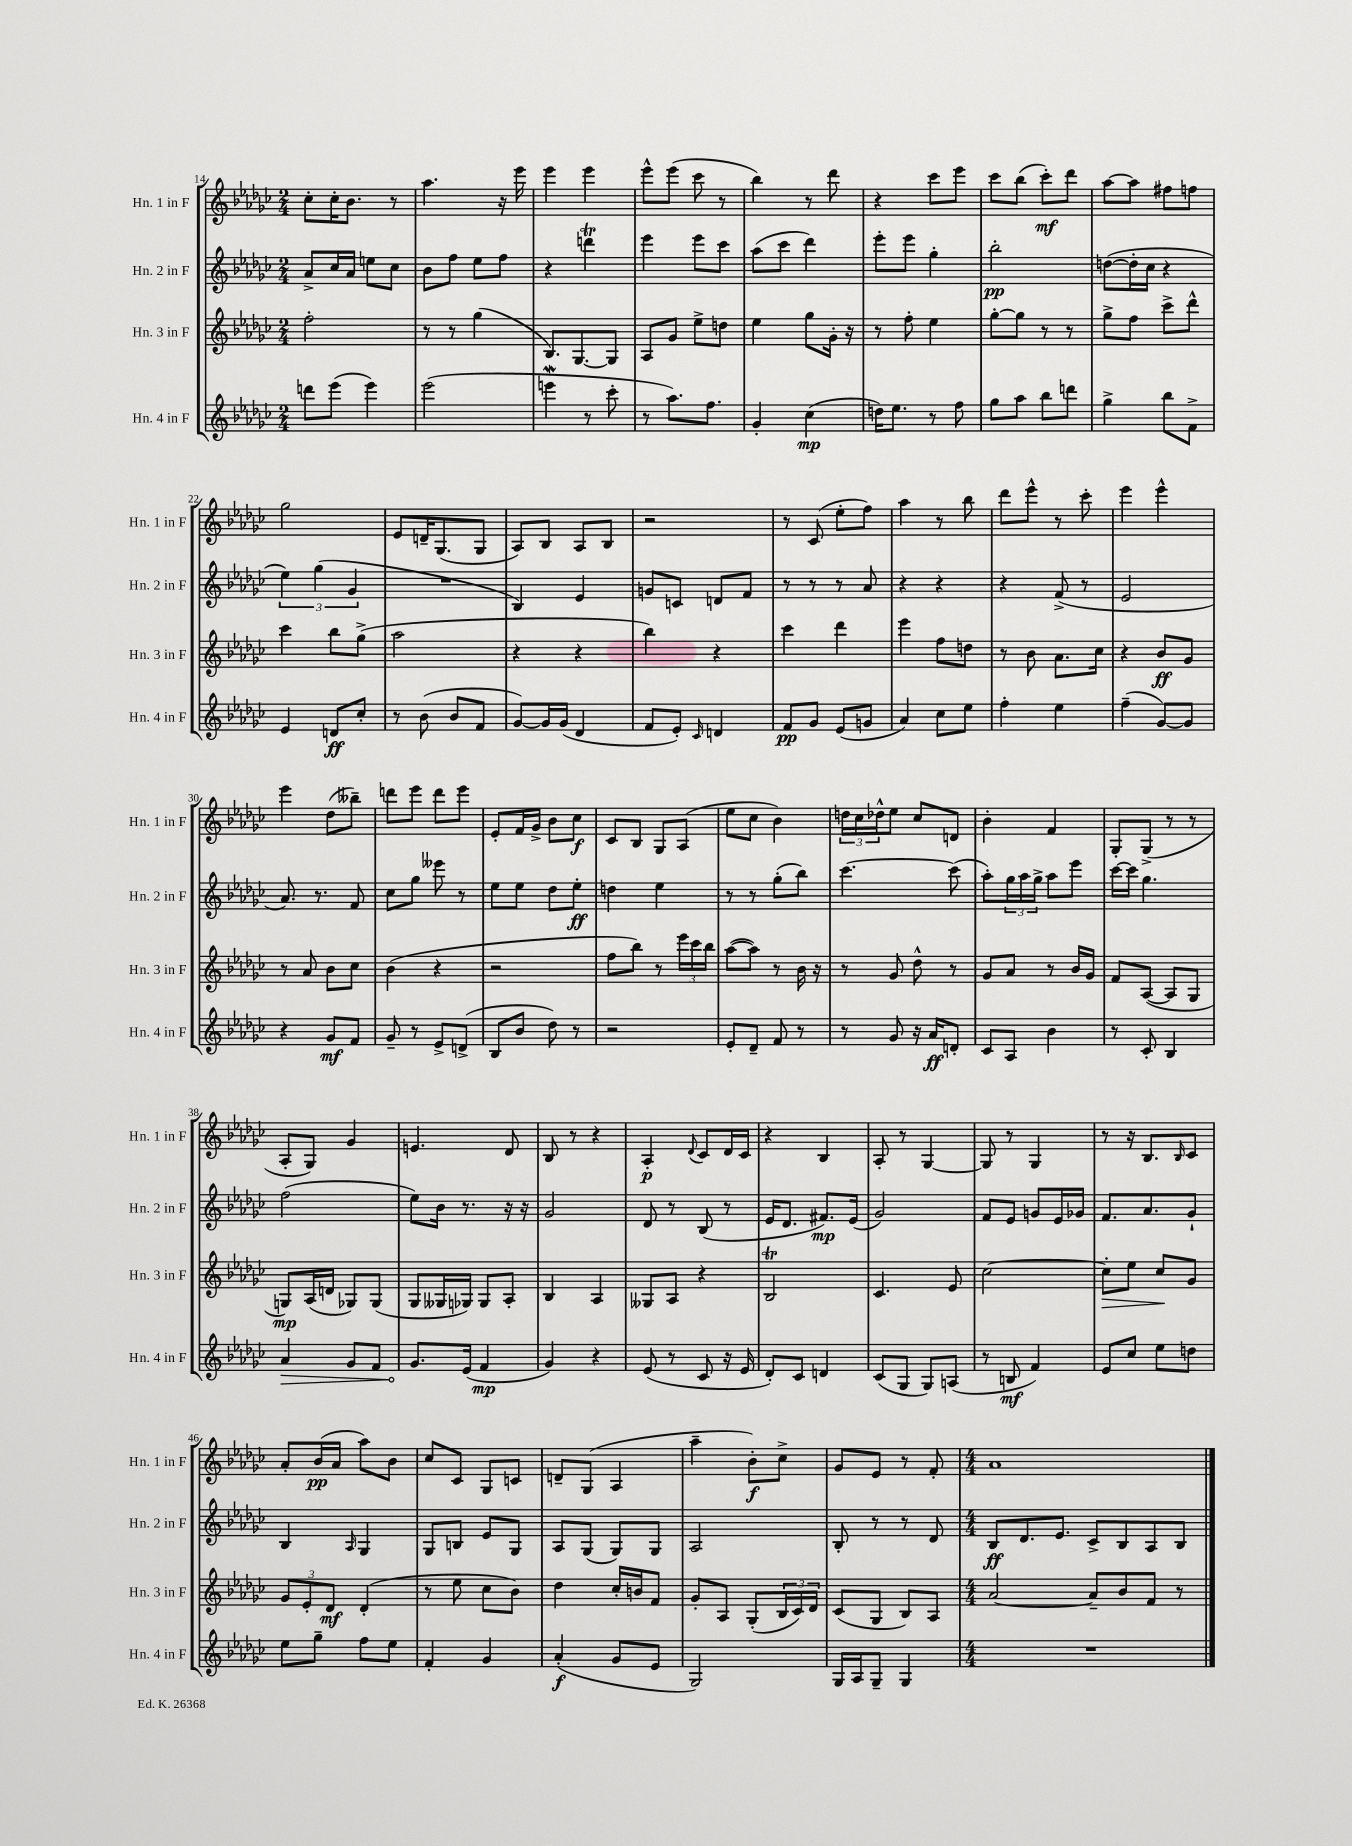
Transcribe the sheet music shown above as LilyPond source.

<<
\new StaffGroup <<
\new Staff = "s0" \with { instrumentName = "Hn. 1 in F" shortInstrumentName = "Hn. 1 in F" } {
    \clef treble \key ges \major \numericTimeSignature \time 2/4
    ces''8-. ces''16-. bes'8. r8 |
    aes''4. r16 ees'''16 |
    ees'''4 ees'''4 |
    ees'''8-^ ees'''8( ces'''8 r8 |
    bes''4) r8 des'''8 |
    r4 ces'''8 ees'''8 |
    ces'''8 bes''8( ces'''8-.\mf) des'''8 |
    aes''8~ aes''8 fis''8 f''8 |
    ges''2 |
    ees'8 d'16-- ges8.( ges8 |
    aes8) bes8 aes8 bes8 |
    r2 |
    r8 ces'8( ees''8-. f''8) |
    aes''4 r8 bes''8 |
    des'''8 ees'''8-^ r8 ces'''8-. |
    ees'''4 ees'''4-^ |
    ees'''4 des''8( beses''8--) |
    d'''8 ees'''8 d'''8 ees'''8 |
    ees'8-. f'16 ges'16-> bes'8 ces''8\f |
    ces'8 bes8 ges8 aes8( |
    ees''8 ces''8 bes'4) |
    \tuplet 3/2 { d''16 ces''16 des''16-^ } ees''8 ces''8 d'8 |
    bes'4-. f'4 |
    ges8-. ges8->( r8 r8 |
    aes8-. ges8) ges'4 |
    e'4. des'8 |
    bes8 r8 r4 |
    aes4-.\p \appoggiatura { des'8 } ces'8 des'16 ces'16 |
    r4 bes4 |
    aes8-. r8 ges4~ |
    ges8 r8 ges4 |
    r8 r16 bes8. \grace { bes16 } ces'8 |
    aes'8-. bes'16\pp( aes'16 aes''8) bes'8 |
    ces''8 ces'8 ges8 c'8 |
    d'8-- ges8( aes4 |
    aes''4-- bes'8-.\f) ces''8-> |
    ges'8 ees'8 r8 f'8-. |
    \numericTimeSignature \time 4/4 aes'1 \bar "|." |
}
\new Staff = "s1" \with { instrumentName = "Hn. 2 in F" shortInstrumentName = "Hn. 2 in F" } {
    \clef treble \key ges \major \numericTimeSignature \time 2/4
    aes'8-> ces''16 aes'16 e''8 ces''8 |
    bes'8 f''8 ees''8 f''8 |
    r4 d'''4\trill |
    ees'''4 ees'''8 ces'''8 |
    aes''8( ces'''8 des'''4) |
    ees'''8-. ees'''8 ges''4-. |
    bes''2-.\pp |
    d''8~( d''16-. ces''16 r4 |
    \tuplet 3/2 { ees''4) ges''4( ges'4 } |
    R2 |
    bes4) ees'4 |
    g'8 c'8 d'8 f'8 |
    r8 r8 r8 aes'8 |
    r4 r4 |
    r4 f'8->( r8 |
    ees'2 |
    aes'8.) r8. f'8 |
    ces''8 ges''8 eeses'''8 r8 |
    ees''8 ees''8 des''8 ees''8-.\ff |
    d''4 ees''4 |
    r8 r8 ges''8-.( bes''8) |
    ces'''4.~ ces'''8( |
    aes''8-.) \tuplet 3/2 { ges''16 aes''16 ges''16-> } aes''8 ees'''8 |
    ces'''16~ ces'''16 ges''4. |
    f''2( |
    ees''8) bes'16 r8. r16 r16 |
    ges'2 |
    des'8 r8 bes8( r8 |
    ees'16 des'8. fis'8.\mp) ees'16( |
    ges'2) |
    f'8 ees'8 g'8 ees'16 ges'16 |
    f'8. aes'8. ges'8-! |
    bes4 \grace { aes16 } ges4 |
    ges8 b8 ees'8 ges8 |
    aes8 ges8( ges8) ges8 |
    aes2 |
    bes8-. r8 r8 des'8 |
    \numericTimeSignature \time 4/4 bes8\ff des'8. ees'8. ces'8-> bes8 aes8 bes8 \bar "|." |
}
\new Staff = "s2" \with { instrumentName = "Hn. 3 in F" shortInstrumentName = "Hn. 3 in F" } {
    \clef treble \key ges \major \numericTimeSignature \time 2/4
    f''2-. |
    r8 r8 ges''4( |
    bes8.) ges8.~ ges8 |
    aes8 ges'8 ees''8-> d''8 |
    ees''4 ges''8 ges'16-. r16 |
    r8 f''8-. ees''4 |
    ges''8~-. ges''8 r8 r8 |
    ges''8-> f''8 ces'''8-> des'''8-^ |
    ces'''4 bes''8 ges''8->( |
    aes''2 |
    r4 r4 |
    bes''4) r4 |
    ces'''4 des'''4 |
    ees'''4 f''8 d''8 |
    r8 bes'8 aes'8. ces''16 |
    r4 bes'8\ff ges'8 |
    r8 aes'8 bes'8 ces''8 |
    bes'4( r4 |
    r2 |
    f''8 bes''8) r8 \tuplet 3/2 { ees'''16 ces'''16 bes''16 } |
    aes''8~( aes''8) r8 bes'16 r16 |
    r8 ges'8 des''8-^ r8 |
    ges'8 aes'8 r8 bes'16 ges'16 |
    f'8 aes8~( aes8 ges8 |
    g8\mp) aes16( d'16 ges8) ges8( |
    ges8 geses16 ges16) ges8 aes8-. |
    bes4 aes4 |
    geses8 aes8 r4 |
    bes2\trill |
    ces'4. ees'8 |
    ces''2~ |
    ces''8-.\> ees''8 ces''8\! ges'8 |
    \tuplet 3/2 { ges'8 ees'8-. des'8\mf } des'4-.( |
    r8 ees''8 ces''8 bes'8) |
    des''4 ces''16-. b'16 f'8 |
    ges'8-. aes8 ges8-.( \tuplet 3/2 { bes16 ces'16) des'16 } |
    ces'8( ges8 bes8) aes8 |
    \numericTimeSignature \time 4/4 aes'2~ aes'8-- bes'8 f'8 r8 \bar "|." |
}
\new Staff = "s3" \with { instrumentName = "Hn. 4 in F" shortInstrumentName = "Hn. 4 in F" } {
    \clef treble \key ges \major \numericTimeSignature \time 2/4
    d'''8 ees'''8( ees'''4) |
    ees'''2( |
    e'''4\mordent r8 ces'''8-. |
    r8 aes''8.) f''8. |
    ges'4-. ces''4\mp( |
    d''16) ees''8. r8 f''8 |
    ges''8 aes''8 bes''8 d'''8 |
    ges''4-> bes''8 f'8-> |
    ees'4 d'8\ff ces''8-. |
    r8 bes'8( bes'8 f'8 |
    ges'8~) ges'16 ges'16( des'4 |
    f'8 ees'8-.) \grace { ces'16 } d'4 |
    f'8\pp ges'8 ees'8( g'8 |
    aes'4) ces''8 ees''8 |
    f''4-. ees''4 |
    f''4--( ges'8~) ges'8 |
    r4 ges'8\mf f'8 |
    ges'8-- r8 ees'8-> d'8->( |
    bes8 bes'8 des''8) r8 |
    r2 |
    ees'8-. des'8-- f'8 r8 |
    r8 ges'8 r16 aes'16\ff d'8-. |
    ces'8 aes8 bes'4 |
    r8 ces'8-. bes4 |
    \once \override Hairpin.circled-tip = ##t aes'4\> ges'8 f'8 |
    ges'8.\! ees'16( f'4\mp |
    ges'4) r4 |
    ees'8( r8 ces'8 r16 ees'16 |
    des'8-.) ces'8 d'4 |
    ces'8( ges8 ges8) a8( |
    r8 b8\mf f'4) |
    ees'8 ces''8 ees''8 d''8 |
    ees''8 ges''8-- f''8 ees''8 |
    f'4-. ges'4 |
    aes'4-.\f( ges'8 ees'8 |
    ges2) |
    ges16 aes16 ges8-- ges4 |
    \numericTimeSignature \time 4/4 R1 \bar "|." |
}
>>
>>
\layout { \context { \Score currentBarNumber = #14 } }
